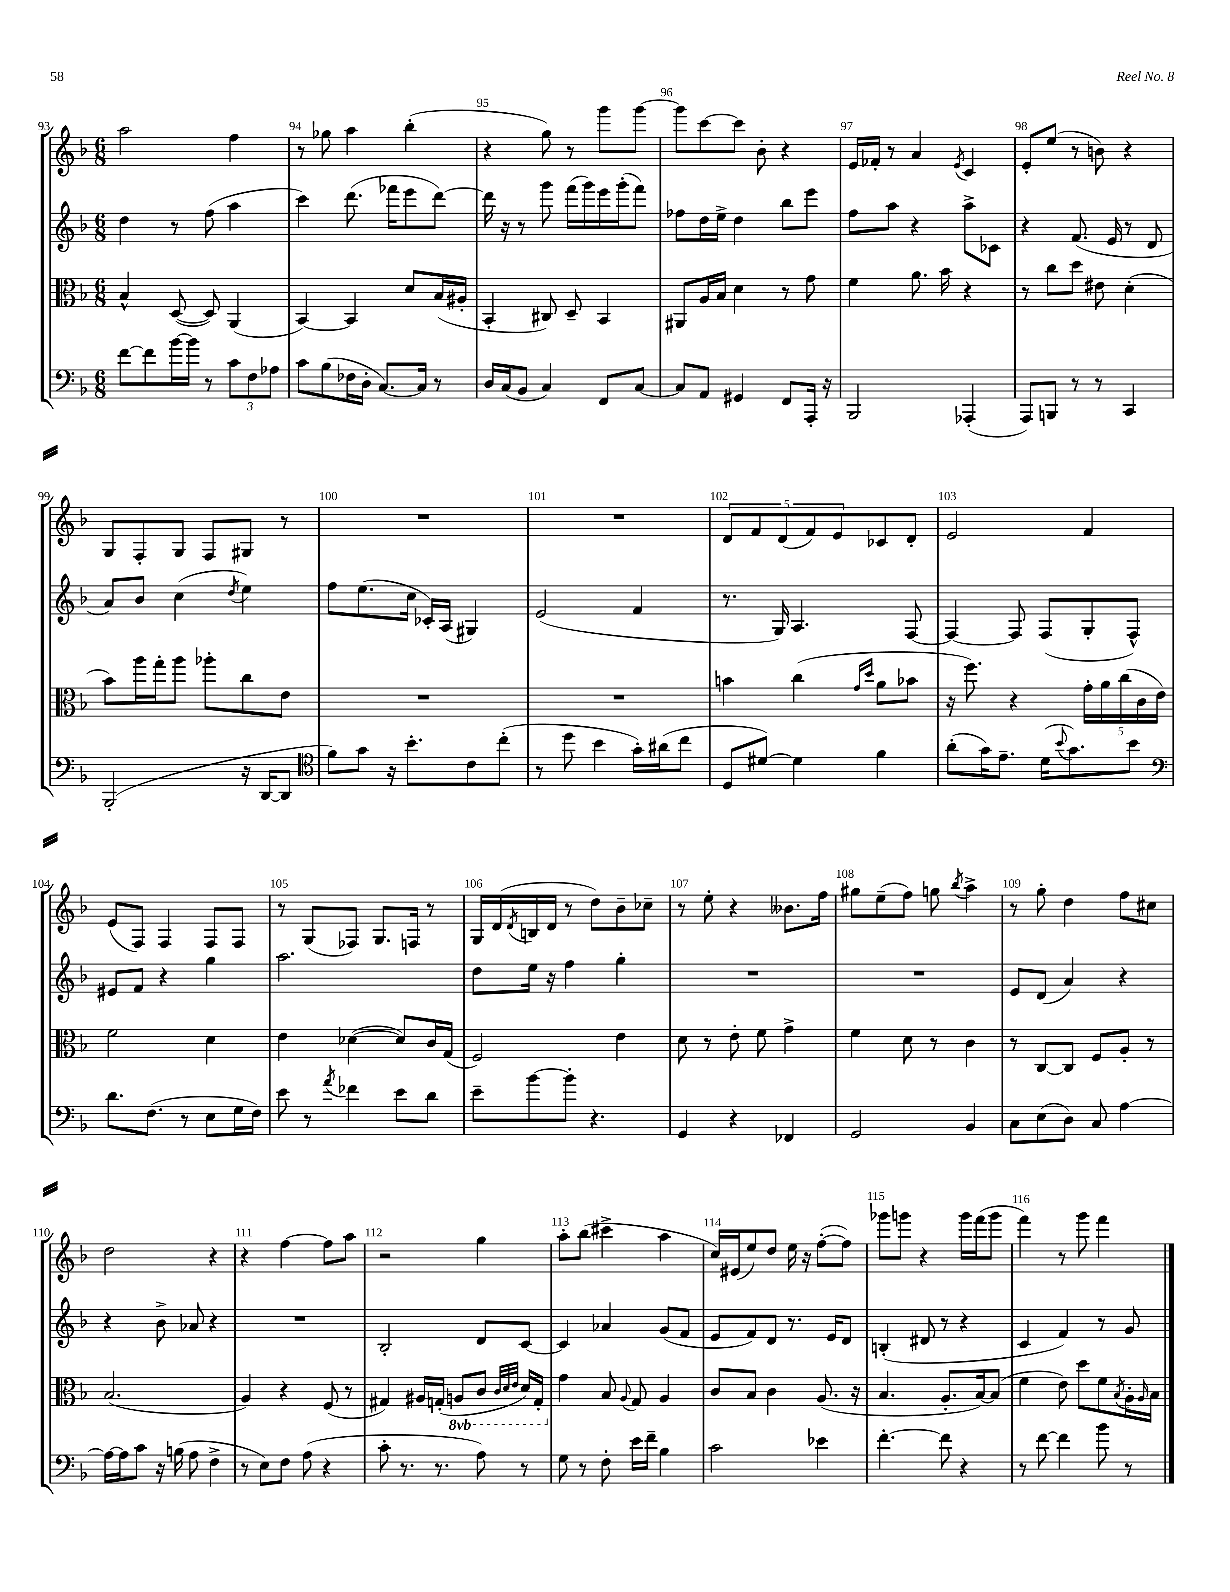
<<
\new StaffGroup <<
\new Staff = "s0" {
    \clef treble \key f \major \numericTimeSignature \time 6/8
    a''2 f''4 |
    r8 ges''8 a''4 bes''4-.( |
    r4 g''8) r8 g'''8 g'''8~ |
    g'''8 c'''8~ c'''8 bes'8-. r4 |
    e'16 fes'16-. r8 a'4 \acciaccatura { e'8 } c'4 |
    e'8-. e''8( r8 b'8) r4 |
    g8 f8-. g8 f8 gis8 r8 |
    R2. |
    R2. |
    \tuplet 5/4 { d'8 f'8 d'8( f'8) e'8 } ces'8 d'8-. |
    e'2 f'4 |
    e'8( f8) f4 f8 f8 |
    r8 g8( fes8) g8. f16 r8 |
    g16 d'16( \acciaccatura { d'8 } b16 d'16 r8 d''8) bes'8-- ces''8-- |
    r8 e''8-. r4 beses'8. f''16 |
    gis''8 e''8--( f''8) g''8 \acciaccatura { bes''8 } a''4-> |
    r8 g''8-. d''4 f''8 cis''8 |
    d''2 r4 |
    r4 f''4~ f''8 a''8 |
    r2 g''4 |
    a''8-. bes''8( cis'''4-> a''4 |
    c''16) eis'16( e''8) d''8 e''16 r16 f''8~-.( f''8) |
    ges'''8 g'''8 r4 g'''16 f'''16( g'''8 |
    f'''4) r8 g'''8 f'''4 \bar "|." |
}
\new Staff = "s1" {
    \clef treble \key f \major \numericTimeSignature \time 6/8
    d''4 r8 f''8( a''4 |
    c'''4) d'''8.( fes'''16 e'''8 d'''8~) |
    d'''16 r16 r8 g'''8 f'''16( g'''16) e'''16 g'''16-.( f'''8) |
    fes''8 d''16 e''16-> d''4 bes''8 e'''8 |
    f''8 a''8 r4 a''8-> ces'8 |
    r4 f'8.( e'16 r8 d'8 |
    a'8) bes'8 c''4( \acciaccatura { d''8 } e''4) |
    f''8 e''8.( c''16 ces'16-.) a16( gis4) |
    e'2( f'4 |
    r8. g16) a4. f8~ |
    f4~ f8 f8( g8-. f8-^) |
    eis'8 f'8 r4 g''4 |
    a''2. |
    d''8 e''16 r16 f''4 g''4-. |
    R2. |
    R2. |
    e'8 d'8( a'4) r4 |
    r4 bes'8-> aes'8 r4 |
    R2. |
    bes2-. d'8 c'8~ |
    c'4 aes'4 g'8( f'8 |
    e'8 f'8) d'8 r8. e'16 d'8 |
    b4-.( dis'8 r8 r4 |
    c'4 f'4) r8 g'8 \bar "|." |
}
\new Staff = "s2" {
    \clef alto \key f \major \numericTimeSignature \time 6/8 \set Staff.ottavationMarkups = #ottavation-simple-ordinals
    bes4-^ d8~( d8) a,4( |
    bes,4~) bes,4 d'8 bes16( ais16-. |
    bes,4-. cis8) d8-- bes,4 |
    ais,8 a16 bes16 d'4 r8 g'8 |
    f'4 a'8. bes'16 r4 |
    r8 c''8 d''8 eis'8 d'4-.( |
    bes'8) a''16 g''16-. a''8 aes''8-. c''8 e'8 |
    R2. |
    R2. |
    b'4 c''4( \grace { g'16 d''16 } a'8 bes'8 |
    r16 f''8.) r4 \tuplet 5/4 { g'16-. a'16 c''16( c'16 e'16) } |
    f'2 d'4 |
    e'4 des'4~( des'8) c'16 g16( |
    f2) e'4 |
    d'8 r8 e'8-. f'8 g'4-> |
    f'4 d'8 r8 c'4 |
    r8 c8~ c8 f8 a8-. r8 |
    bes2.( |
    a4) r4 f8( r8 |
    gis4) ais16 g16-.( \ottava #-1 a,!8 c8 \grace { c32 d32 e32 } d16) g,16-. \ottava #0 |
    g'4 bes8 \appoggiatura { a8 } g8 a4 |
    c'8 bes8 c'4 a8.( r16 |
    bes4. a8.-. bes16~) bes8( |
    f'4 e'8) d''8 f'8 \acciaccatura { bes8 } a16-. \grace { a16 } bes16 \bar "|." |
}
\new Staff = "s3" {
    \clef bass \key f \major \numericTimeSignature \time 6/8
    f'8~ f'8 bes'16~ bes'16 r8 \tuplet 3/2 { c'8 f8 aes8 } |
    c'8 bes8( fes16 d16-. c8.~) c16 r8 |
    d16 c16( bes,8 c4) f,8 c8~ |
    c8 a,8 gis,4 f,8 a,,16-. r16 |
    bes,,2 aes,,4-.( |
    a,,8) b,,8 r8 r8 c,4 |
    bes,,2-.( r16 d,16~ d,8 |
    \clef tenor f'8) g'8 r16 bes'8.-. c'8 c''8-.( |
    r8 d''8 bes'4 g'16-.) ais'16( c''8 |
    d8 dis'8~) dis'4 f'4 |
    a'8-.( g'16) e'8.-- d'16( \appoggiatura { bes'8 } g'8.) bes'8 |
    \clef bass d'8. f8.( r8 e8 g16 f16) |
    e'8 r8 \acciaccatura { a'8 } fes'4 e'8 d'8 |
    e'8-- bes'8~ bes'8-. r4. |
    g,4 r4 fes,4 |
    g,2 bes,4 |
    c8 e8( d8) c8 a4~ |
    a16~ a16 c'8 r16 b16( a8 f4-> |
    r8 e8) f8 a8( r4 |
    c'8-. r8. r8. a8) r8 |
    g8 r8 f8-. e'16 f'16-- bes4 |
    c'2 ees'4 |
    f'4.~-. f'8 r4 |
    r8 f'8~ f'4 bes'8 r8 \bar "|." |
}
>>
>>
\layout { \context { \Score currentBarNumber = #93 \override BarNumber.break-visibility = ##(#f #t #t) barNumberVisibility = #all-bar-numbers-visible } }
